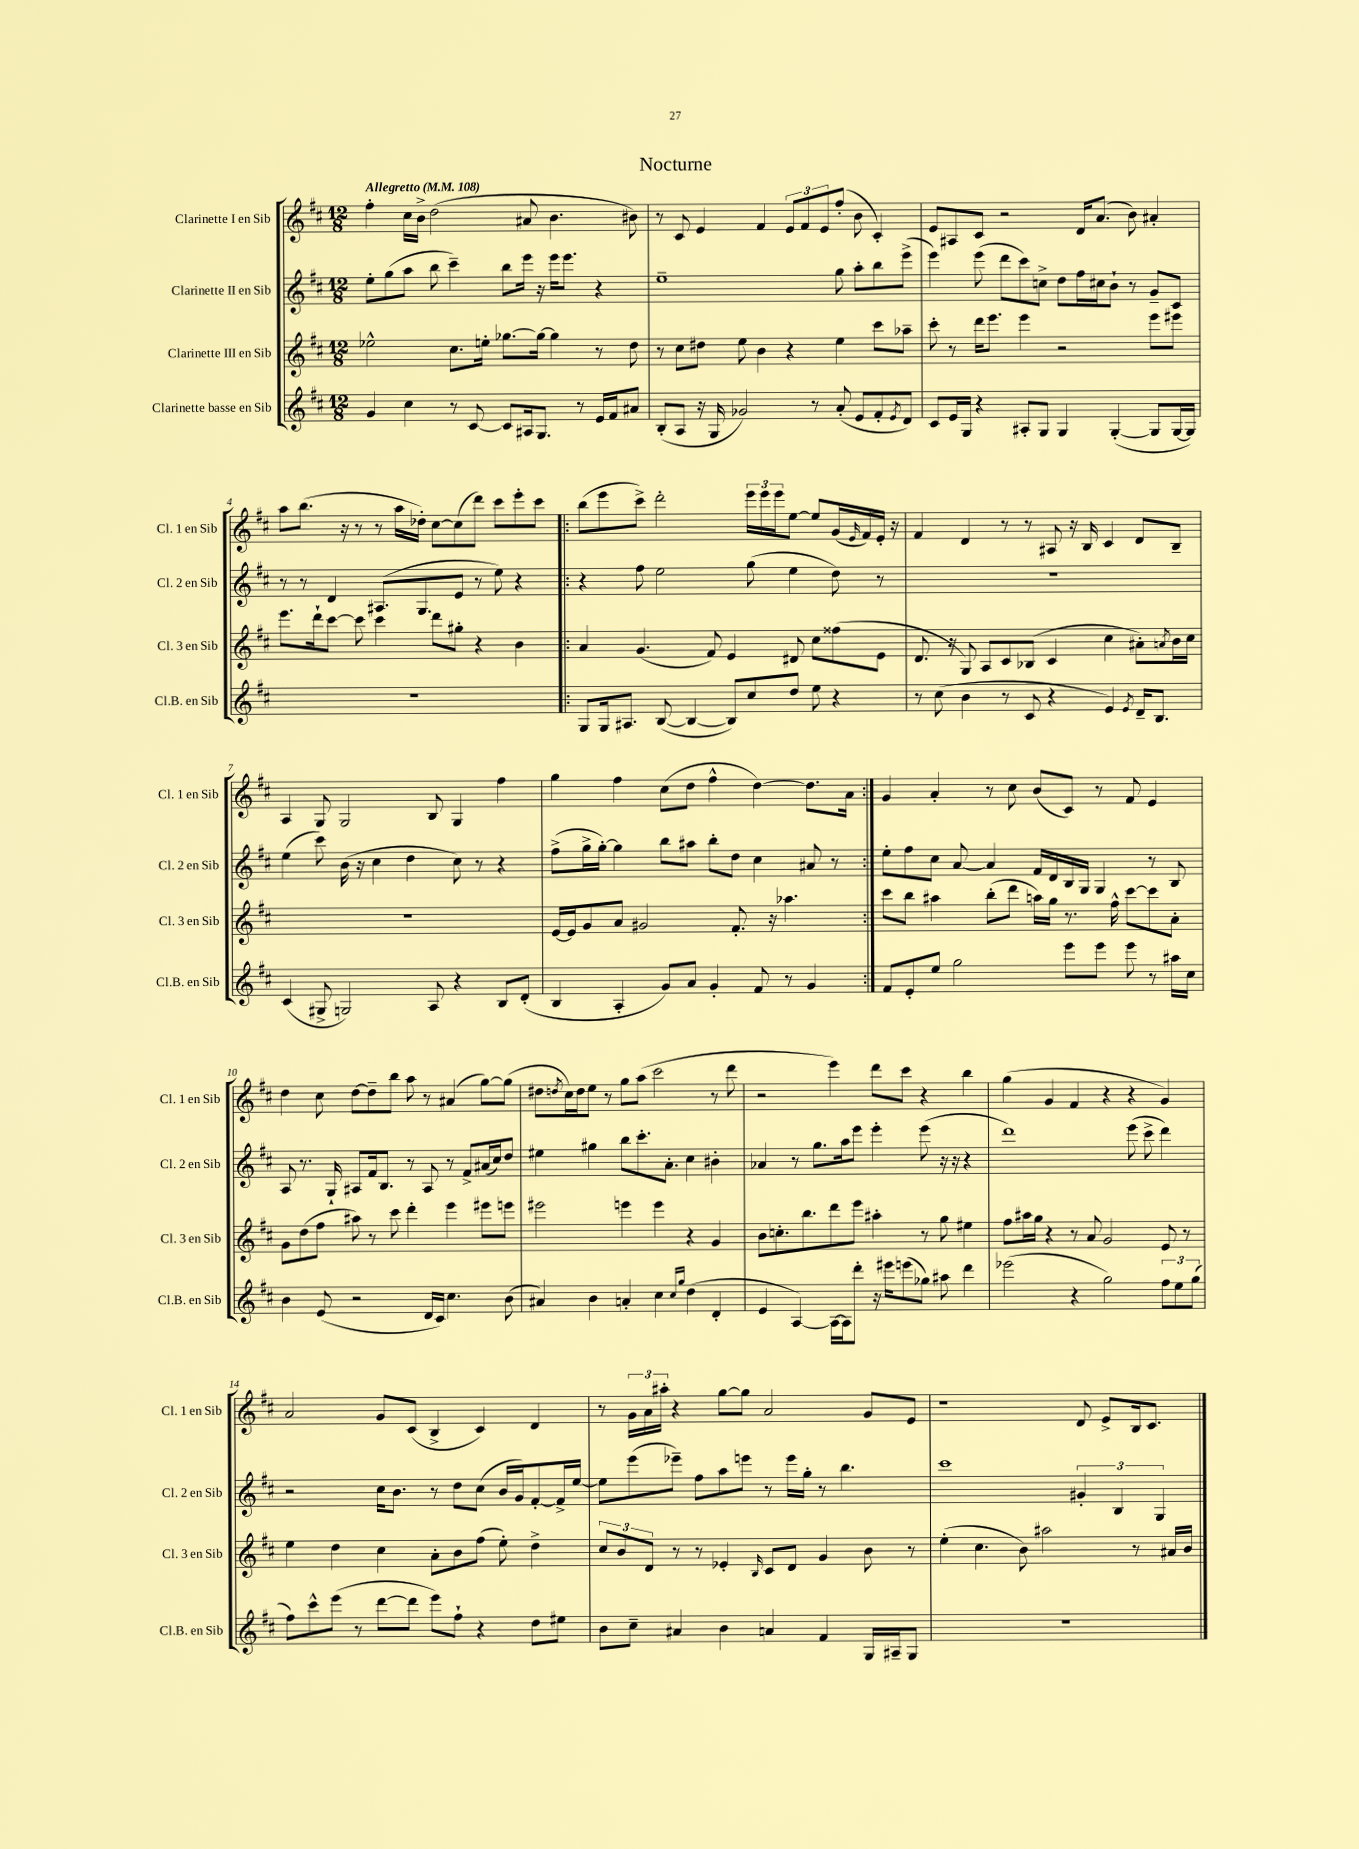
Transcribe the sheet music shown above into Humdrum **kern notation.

**kern	**kern	**kern	**kern
*staff4	*staff3	*staff2	*staff1
*clefG2	*clefG2	*clefG2	*clefG2
*k[f#c#]	*k[f#c#]	*k[f#c#]	*k[f#c#]
*M12/8	*M12/8	*M12/8	*M12/8
*MM108	*MM108	*MM108	*MM108
4g	2ee-^^	8ee'	4ff#'
.	.	(8gg	.
4cc#	.	8aa	16cc#
.	.	.	16b^
.	.	8bb	(2dd
8r	8.cc#	4ccc#~)	.
[8c#	.	.	.
.	16ee'	.	.
8c#]	[8.gg-	8bb	.
16A#	.	16eee	8a#
8.G	16gg-_	16r	.
.	4gg-]	16eee	4.b
.	.	8.eee	.
8r	.	.	.
16e	8r	4r	.
16f#	.	.	.
8a#	8dd	.	8b#)
=	=	=	=
(8B'	8r	1ee~	8r
8A	8cc#	.	8c#
16r	8dd#	.	4e
16G	.	.	.
2g-)	8ee	.	.
.	4b	.	4f#
.	4r	.	12e
.	.	.	12f#
8r	.	.	.
.	.	.	12e
(8a'	4ee	8gg	(8ff#'
8e	.	8aa'	8b
8f#'	8ccc#	8bb	4c#')
8qe	.	.	.
8d)	8aa-~	(8eee^	.
=	=	=	=
8c#	8ccc#'	4eee)	8e
16e	8r	.	8A#
16G	.	.	.
4r	16ddd	(8eee	8c#
.	8.eee	.	.
.	.	8ddd	2r
8A#'	4eee	8ccc#)	.
8G	.	8cc^	.
4G	2r	8dd	.
.	.	16ff#	16d
.	.	16cc#	(8.a
([4G'	.	8b`	.
.	.	8r	8b)
8G]	8eee	8g~	4a#'
[16G	8eee#	8c#	.
16G])	.	.	.
=	=	=	=
1.r	8.eee	8r	8aa
.	.	8r	(8.bb
.	16ddd`	.	.
.	[8ccc#	4d	.
.	.	.	16r
.	8ccc#]	.	8r
.	4ccc#	(8.A#	8r
.	.	.	16aa
.	.	8.G	16dd-')
.	8ddd	.	[8cc#
.	8gg#'	8e	(8cc#]
.	4r	8r	8ddd)
.	.	8ee)	8ccc#
.	4b	4r	8eee'
.	.	.	8ccc#
=!|:	=!|:	=!|:	=!|:
8G	4a	4r	(8bb
16G	.	.	8eee
8.A#	.	.	.
.	(4.g	8ff#	8ccc#^)
([8B	.	2ee	2ddd'
4B_	.	.	.
.	8f#)	.	.
8B])	4e	.	.
8cc#	.	(8gg	24eee
.	.	.	24eee
.	.	.	24eee
8dd	8d#	4ee	[8ee
8ee	8cc#	.	8ee]
4r	(8ff##	8dd)	(16g
.	.	.	16qqe
.	.	.	16f#)
.	8e	8r	16e'
.	.	.	16r
=	=	=	=
8r	8.d	1.r	4f#
(8cc#	.	.	.
.	16r	.	.
4b	8G)	.	4d
.	8A	.	.
8r	8c#	.	8r
8c#	(8B-	.	8r
4r	4c#	.	8A#
.	.	.	16r
.	.	.	16B
4e)	4cc#	.	4c#
8qe	.	.	.
16d~	8a#')	.	8d
8.B	.	.	.
.	8qa	.	.
.	16b	.	8B~
.	16cc#	.	.
=	=	=	=
(4c#	1.r	(4ee	4A
8G#^	.	8ccc#)	8G
2G)	.	(16b	2G
.	.	16r	.
.	.	4cc#	.
.	.	4dd	.
8A	.	.	8B
4r	.	8cc#)	4G
.	.	8r	.
8B	.	4r	4ff#
(8d'	.	.	.
=	=	=	=
4B	[16e	(8ff#^	4gg
.	16e]	.	.
.	8g	16gg^	.
.	.	[16gg')	.
4A'	8a	4gg]	4ff#
.	2g#	.	.
8g)	.	8bb	(8cc#
8a	.	8aa#	8dd
4g'	.	8bb'	4ff#^^
.	8.f#'	8dd	.
8f#	.	4cc#	[4dd)
.	16r	.	.
8r	4.aa-	.	.
4g	.	8a#	8.dd]
.	.	8r	.
.	.	.	16a
=:|!	=:|!	=:|!	=:|!
8f#	8ccc#	8ee'	4g
8e'	8bb	8ff#	.
8ee	4aa#	8cc#	4a'
2gg	.	[8a	.
.	(8bb'	4a]	8r
.	8ddd	.	8cc#
.	16aa)	16f#	(8b
.	16gg	16d	.
8eee	8.r	16B	8c#)
.	.	16G	.
8eee	.	4G	8r
.	16ff#^^	.	.
8eee	[8ccc#	.	8f#
8r	8ccc#]	8r	4e
16aa#	8a'	8B	.
16cc#	.	.	.
=	=	=	=
4b	8g	8A	4dd
.	(8dd	8.r	.
(8e	8ff#	.	8cc#
.	.	16G`	.
2r	8aa#)	8A#	[8dd
.	8r	16f#	8dd~]
.	.	8.B	.
.	8ccc#	.	8bb
.	4ddd'	8r	8aa
16d	.	8A#	8r
16c#)	.	.	.
4.cc#	4eee	8r	(4a#
.	.	8f#^	.
.	8eee#	(16a#	[8gg)
.	.	16cc#)	.
(8b	8eee	8dd	(8gg]
=	=	=	=
4a#)	2eee#	4ee#	8dd#
.	.	.	8qdd
.	.	.	16cc#)
.	.	.	16dd
4b	.	4gg#	8ee
.	.	.	8r
4a'	4eee	8bb	8gg
.	.	8.ccc#'	(8aa
4cc#	4eee	.	2ccc#
.	.	8.a'	.
16qqcc#	.	.	.
16qqgg	.	.	.
(4dd	4r	4cc#	.
4d'	4g	4b#'	8r
.	.	.	8ddd
=	=	=	=
4e	8b	4a-	2r
.	8.cc'	.	.
[4A)	.	8r	.
.	8.bb	.	.
.	.	8.gg	.
16A_	8ddd	.	4eee)
16A]	.	16aa	.
8ddd'	8eee	8eee	.
16r	4aa#'	4eee'	8ddd
16eee#	.	.	.
(8eee	.	.	8ccc#
8gg-)	8r	(8eee	4r
8aa#	8gg	16r	.
.	.	16r	.
4ddd	4ee#	4r	4bb
=	=	=	=
(2eee-	8ff#	1ddd)	(4gg
.	16aa#	.	.
.	16gg	.	.
.	4r	.	4g
4r	8r	.	4f#
.	8a	.	.
2gg)	2g	.	4r
.	.	(8eee	4r
.	.	8ccc#^	.
12ff#	8e	4ddd)	4g)
12ee	.	.	.
.	8r	.	.
(12gg	.	.	.
=	=	=	=
8ff#)	4ee	2r	2a
8ccc#^^	.	.	.
(8eee	4dd	.	.
8r	.	.	.
[8ddd	4cc#	16cc#	8g
.	.	8.b	.
8ddd]	.	.	(8c#
8eee)	8a'	8r	4B^
8ff#`	8b	8dd	.
4r	(8ff#	(8cc#	4c#)
.	8ee')	16b	.
.	.	16g)	.
8dd	4dd^	[8f#'	4d
8ee#	.	16f#^]	.
.	.	[16ee	.
=	=	=	=
8b	12cc#	8ee]	8r
.	12b	.	.
8cc#~	.	(8eee	24g
.	12d	.	24a
.	.	.	24aa#'
4a#	8r	8eee-~)	4r
.	8r	8ff#	.
4b	4e-'	8aa	[8gg
.	.	8eee	8gg]
.	16qqB	.	.
4a	8c#	8r	2a
.	8d	16eee	.
.	.	16gg'	.
4f#	4g	8r	.
.	.	4.bb	.
16G	8b	.	8g
16A#~	.	.	.
8G	8r	.	8e
=	=	=	=
1.r	(4ee'	1ccc#	1r
.	4.cc#	.	.
.	8b)	.	.
.	2aa#	.	.
.	.	6g#'	8d
.	.	.	8e^
.	.	6B	.
.	8r	.	16B
.	.	.	8.c#
.	.	6G	.
.	16a#	.	.
.	16b	.	.
==	==	==	==
*-	*-	*-	*-
